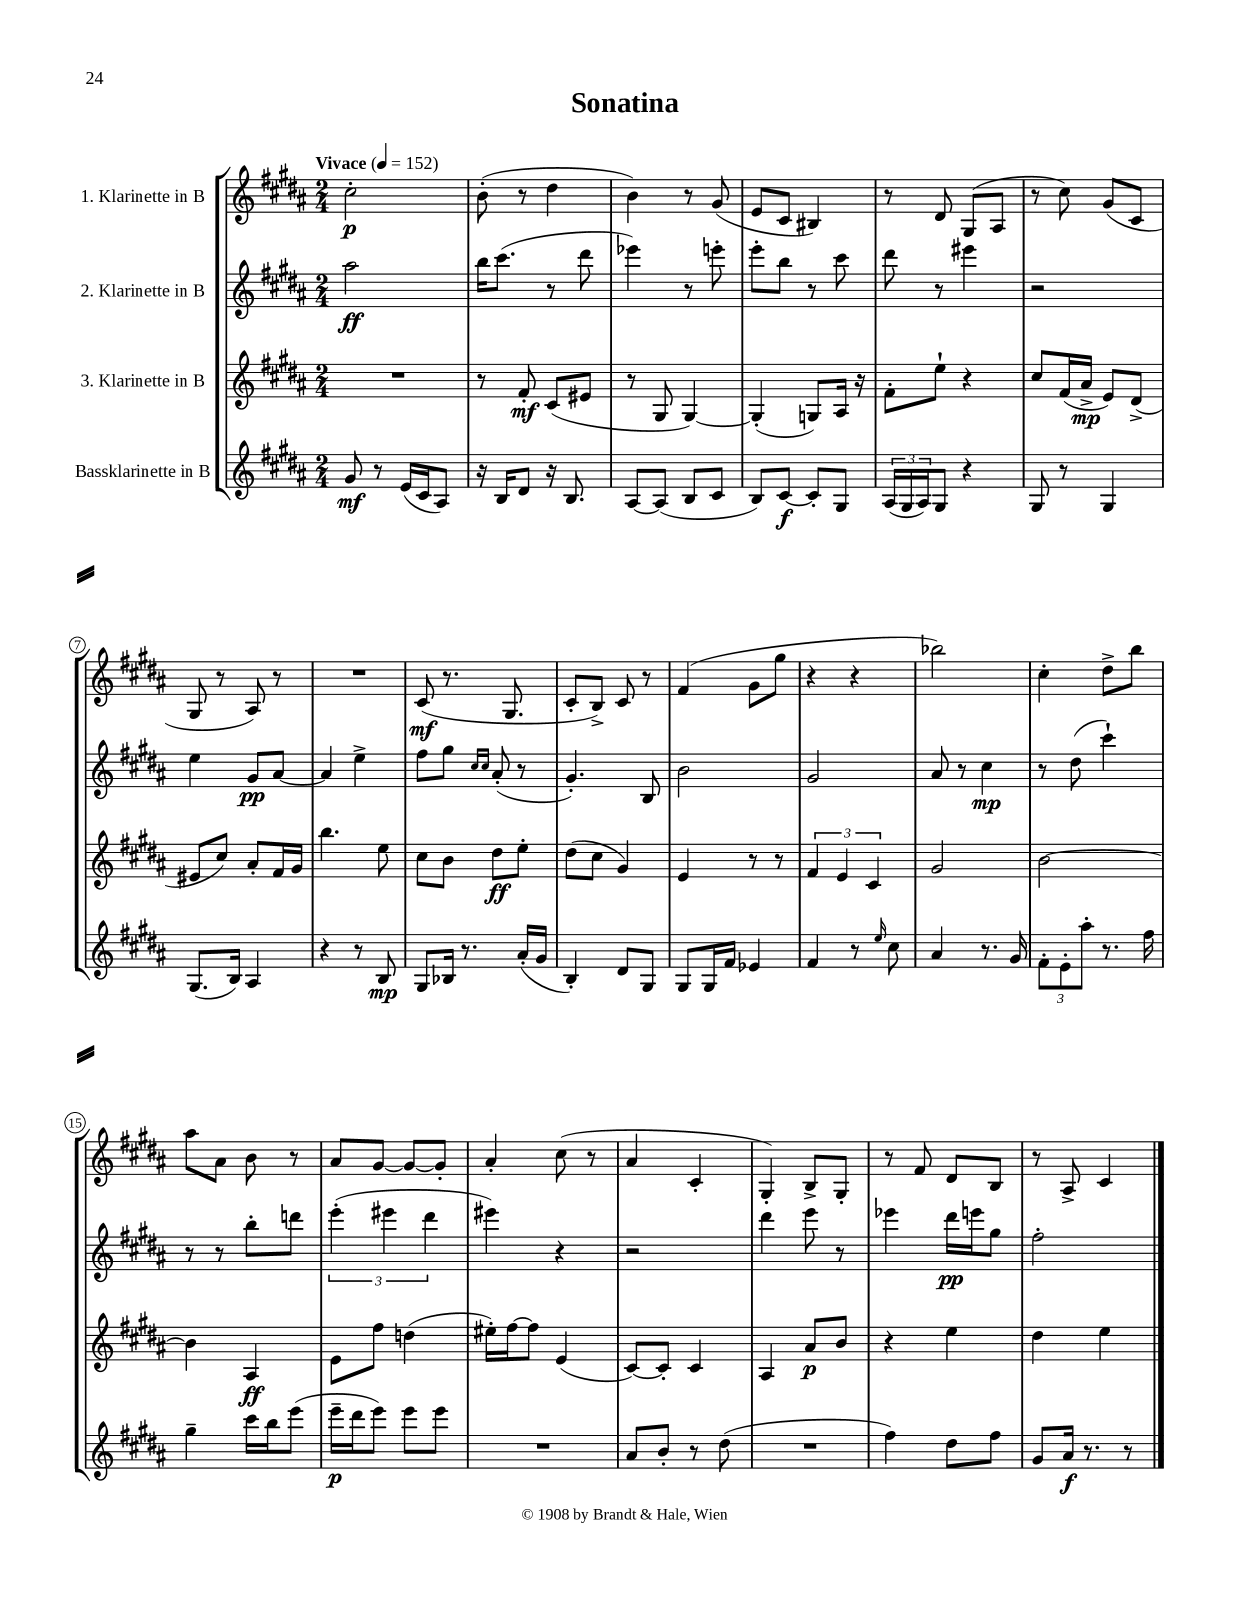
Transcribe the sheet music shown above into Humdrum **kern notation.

**kern	**kern	**kern	**kern
*staff4	*staff3	*staff2	*staff1
*clefG2	*clefG2	*clefG2	*clefG2
*k[f#c#g#d#a#]	*k[f#c#g#d#a#]	*k[f#c#g#d#a#]	*k[f#c#g#d#a#]
*M2/4	*M2/4	*M2/4	*M2/4
*MM152	*MM152	*MM152	*MM152
8g#	2r	2aa#	2cc#'
8r	.	.	.
(16e	.	.	.
16c#	.	.	.
8A#)	.	.	.
=	=	=	=
16r	8r	16bb	(8b'
16B	.	(8.ccc#	.
8d#	8f#'	.	8r
16r	(8c#	8r	4dd#
8.B	.	.	.
.	8e#	8ddd#	.
=	=	=	=
[8A#	8r	4eee-)	4b)
(8A#]	8G#	.	.
8B	[4G#)	8r	8r
8c#	.	8eee'	(8g#
=	=	=	=
8B)	(4G#']	8eee'	8e
[8c#	.	8bb	8c#
8c#']	8G)	8r	4B#)
8G#	16A#	8ccc#	.
.	16r	.	.
=	=	=	=
(24A#	8f#'	8ddd#	8r
24G#	.	.	.
24A#)	.	.	.
8G#	8ee`	8r	8d#
4r	4r	4eee#	(8G#
.	.	.	8A#
=	=	=	=
8G#	8cc#	2r	8r
8r	(16f#	.	8cc#)
.	16a#^	.	.
4G#	8e)	.	(8g#
.	(8d#^	.	8c#
=	=	=	=
(8.G#	8e#	4ee	8G#
.	8cc#)	.	8r
16B)	.	.	.
4A#	8a#'	8g#	8A#)
.	16f#	[8a#	8r
.	16g#	.	.
=	=	=	=
4r	4.bb	4a#]	2r
8r	.	4ee^	.
8B	8ee	.	.
=	=	=	=
8G#	8cc#	8ff#	(8c#
16B-	8b	8gg#	8.r
8.r	.	.	.
.	.	16qqcc#	.
.	.	16qqcc#	.
.	8dd#	(8a#'	.
.	.	.	8.G#
(16a#'	8ee'	8r	.
16g#	.	.	.
=	=	=	=
4B')	(8dd#	4.g#')	8c#'
.	8cc#	.	8B^)
8d#	4g#)	.	8c#
8G#	.	8B	8r
=	=	=	=
8G#	4e	2b	(4f#
16G#	.	.	.
16f#	.	.	.
4e-	8r	.	8g#
.	8r	.	8gg#
=	=	=	=
4f#	6f#	2g#	4r
.	6e	.	.
8r	.	.	4r
.	6c#	.	.
16qqee	.	.	.
8cc#	.	.	.
=	=	=	=
4a#	2g#	8a#	2bb-)
.	.	8r	.
8.r	.	4cc#	.
16g#	.	.	.
=	=	=	=
12f#'	[2b	8r	4cc#'
12e'	.	.	.
.	.	(8dd#	.
12aa#'	.	.	.
8.r	.	4ccc#`)	8dd#^
.	.	.	8bb
16ff#	.	.	.
=	=	=	=
4gg#~	4b]	8r	8aa#
.	.	8r	8a#
16ccc#	4A#	8bb'	8b
16bb	.	.	.
(8eee	.	8ddd	8r
=	=	=	=
16eee~	8e	(6eee'	8a#
16ddd#	.	.	.
8eee)	8ff#	.	[8g#
.	.	6eee#	.
8eee	(4dd	.	8g#_
.	.	6ddd#	.
8eee	.	.	8g#']
=	=	=	=
2r	16ee#')	4eee#)	4a#'
.	[16ff#	.	.
.	8ff#]	.	.
.	(4e	4r	(8cc#
.	.	.	8r
=	=	=	=
8a#	[8c#)	2r	4a#
8b'	8c#']	.	.
8r	4c#	.	4c#'
(8dd#	.	.	.
=	=	=	=
2r	4A#	4ddd#	4G#')
.	8a#	8eee	8B^
.	8b	8r	8G#'
=	=	=	=
4ff#)	4r	4eee-	8r
.	.	.	8f#
8dd#	4ee	16ddd#	8d#
.	.	16eee	.
8ff#	.	8gg#	8B
=	=	=	=
8g#	4dd#	2ff#'	8r
16a#	.	.	8A#^
8.r	.	.	.
.	4ee	.	4c#
8r	.	.	.
==	==	==	==
*-	*-	*-	*-
